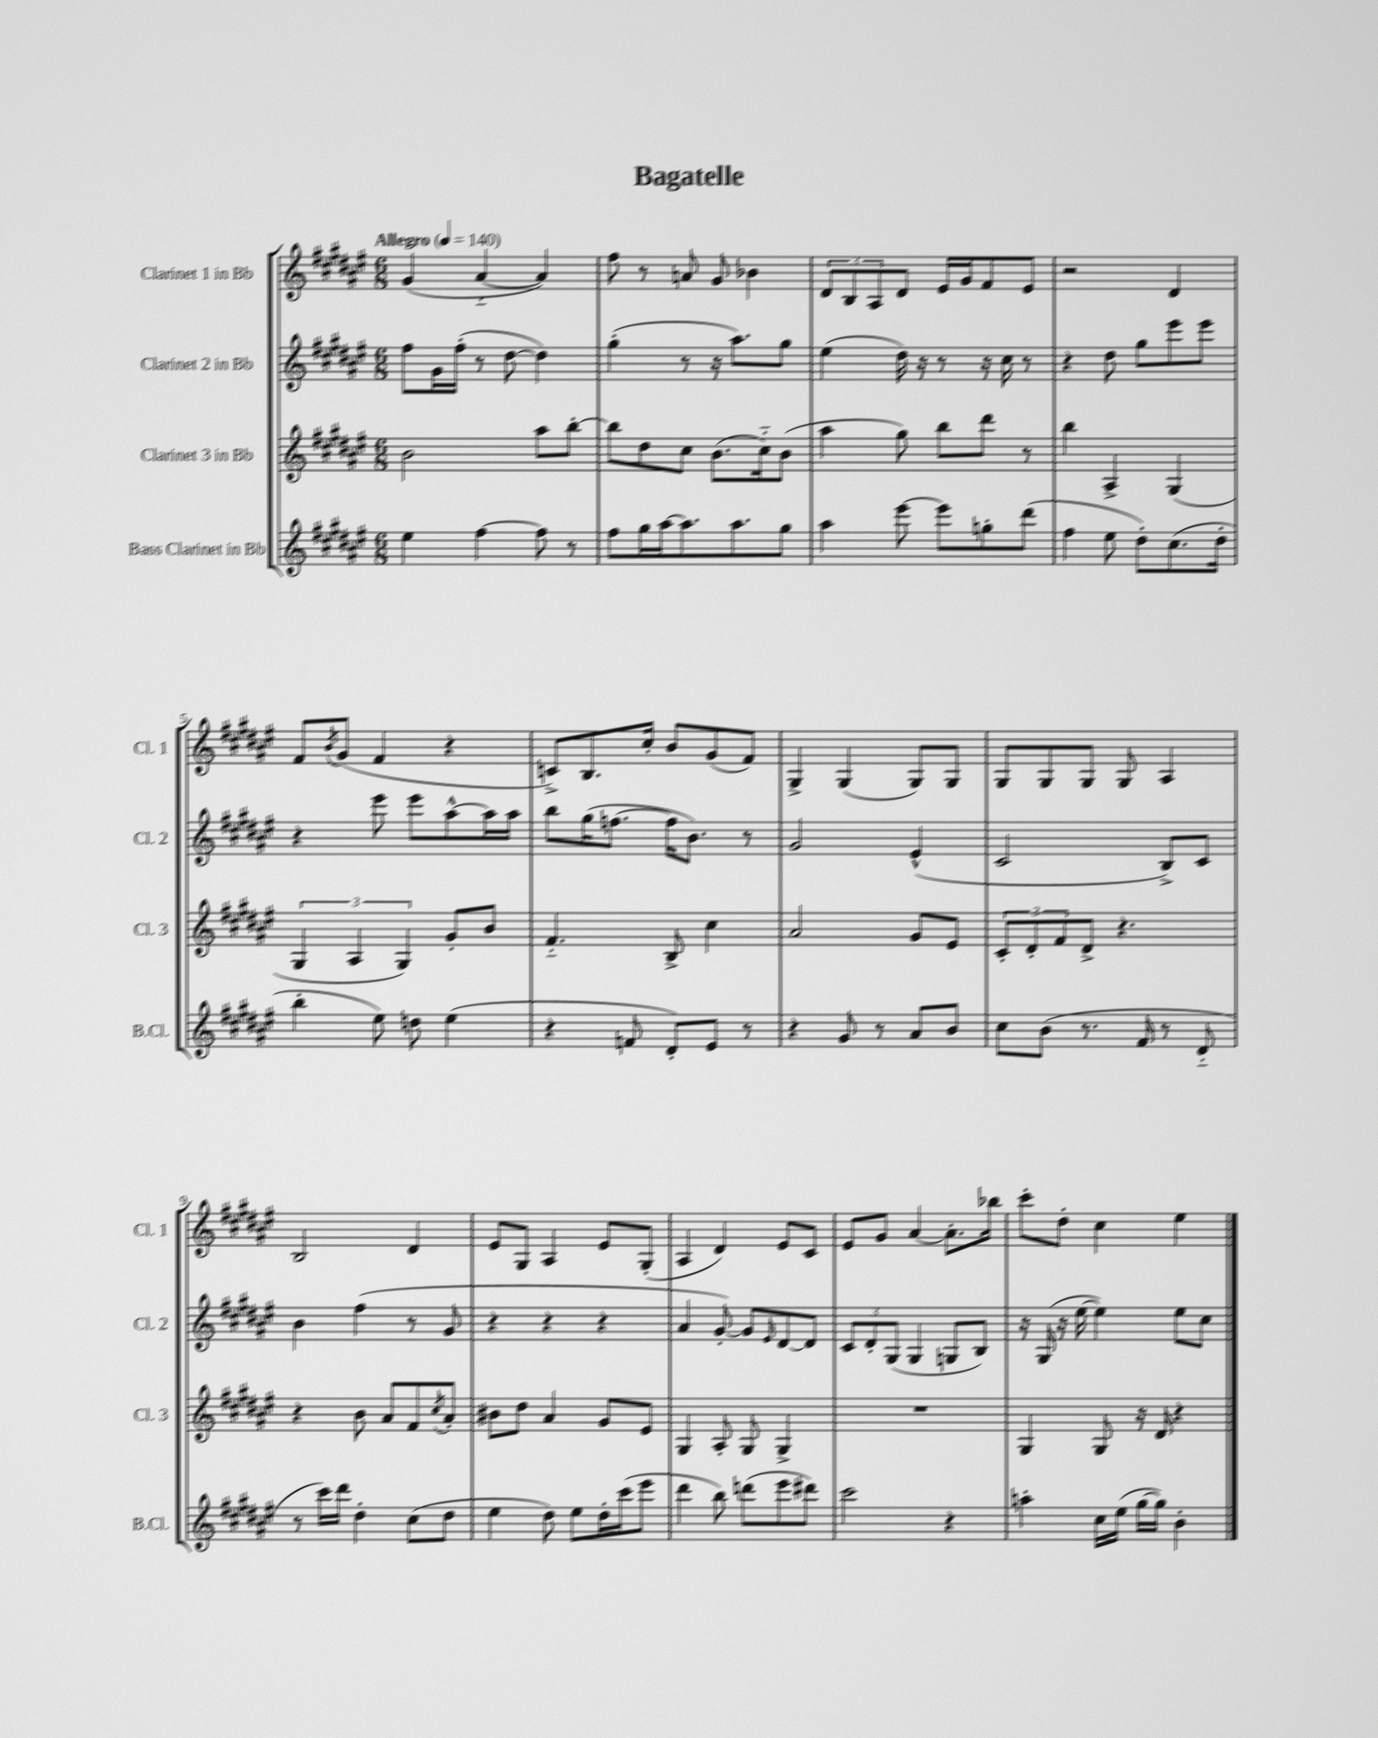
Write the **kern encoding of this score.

**kern	**kern	**kern	**kern
*staff4	*staff3	*staff2	*staff1
*clefG2	*clefG2	*clefG2	*clefG2
*k[f#c#g#d#a#e#]	*k[f#c#g#d#a#e#]	*k[f#c#g#d#a#e#]	*k[f#c#g#d#a#e#]
*M6/8	*M6/8	*M6/8	*M6/8
*MM140	*MM140	*MM140	*MM140
4ee#	2b	8ff#	(4g#
.	.	16g#	.
.	.	(16ff#'	.
[4ff#	.	8r	[4a#'~
.	.	[8dd#	.
8ff#]	8aa#	4dd#])	4a#])
8r	[8bb'	.	.
=	=	=	=
8ff#	8bb]	(4gg#'	8ff#
16gg#	8dd#	.	8r
[16aa#	.	.	.
8.aa#]	8cc#	8r	8a
.	(8.b	16r	8g#
8.aa#	.	8.aa#)	.
.	.	.	4b-
.	16cc#'~)	.	.
8gg#	(8b	8gg#	.
=	=	=	=
4aa#	4aa#	(4ee#	12d#
.	.	.	12B
.	.	.	12A#
[8eee#	8gg#)	16dd#)	8d#
.	.	16r	.
8eee#]	8bb	8r	16e#
.	.	.	16g#
8gg'	8ddd#	16r	8f#
.	.	16cc#	.
(8ddd#	8r	8r	8e#
=	=	=	=
4ff#	4bb	4r	2r
8ee#	4A#^	8dd#	.
8dd#')	.	8gg#	.
(8.cc#	(4G#	8eee#	4d#
.	.	8eee#	.
16dd#'	.	.	.
=	=	=	=
4bb'	6G#	4r	8f#
.	.	.	8qb
.	.	.	(8g#
.	6A#	.	.
8ee#)	.	8eee#	4f#
.	6G#)	.	.
8dd	.	8eee#	.
(4ee#	8g#'	[8aa#^^	4r
.	8b	16aa#]	.
.	.	16aa#	.
=	=	=	=
4r	4.f#'~	8bb	8c^)
.	.	(16gg#	8.B
.	.	[8.ff	.
8f	.	.	.
.	.	.	16cc#'
8d#')	8B^	16ff]	8b
.	.	8.b)	.
8e#	4cc#	.	(8g#
8r	.	8r	8f#)
=	=	=	=
4r	2a#	2g#	4G#^
8g#	.	.	(4G#
8r	.	.	.
8a#	8g#	(4e#^^	8G#)
8b	8e#	.	8G#
=	=	=	=
8cc#	12c#'	2c#	8G#
.	12d#'	.	.
(8b	.	.	8G#
.	12f#	.	.
8.r	8d#^	.	8G#
.	4.r	.	8G#
16f#	.	.	.
8r	.	8B^)	4A#
8d#'~	.	8c#	.
=	=	=	=
8r	4r	4b	2B
16ccc#)	.	.	.
16ddd#	.	.	.
4dd#'	8b	(4ff#	.
.	8a#	.	.
(8cc#	8f#	8r	4d#
.	8qcc#	.	.
8dd#	8a#'	8g#	.
=	=	=	=
4ee#	8b#	4r	8e#
.	8dd#	.	8G#
8dd#)	4a#	4r	4A#
8ee#	.	.	.
16dd#'	8g#	4r	8e#
(16ccc#	.	.	.
8eee#	8e#	.	(8G#'
=	=	=	=
4ddd#	4G#	4a#	4A#
8bb)	8A#'	[8g#')	4d#)
(8ddd	8G#	8g#]	.
.	.	16qqe#	.
8eee#	4G#^	[8d#	8e#
8ddd#)	.	8d#]	8c#
=	=	=	=
2ccc#	2.r	12c#	8e#
.	.	12d#'	.
.	.	.	8g#
.	.	(12G#	.
.	.	4G#	[4a#
4r	.	8G	8.a#']
.	.	8B)	.
.	.	.	16bb-
=	=	=	=
4aa'	4G#	16r	8ccc#'
.	.	(16G#	.
.	.	16r	8dd#'
.	.	[16ee#	.
16cc#	8G#	4ee#])	4cc#
(16ee#	.	.	.
[16gg#	16r	.	.
16gg#])	16d#	.	.
4b'	4r	8ee#	4ee#
.	.	8cc#	.
==	==	==	==
*-	*-	*-	*-
